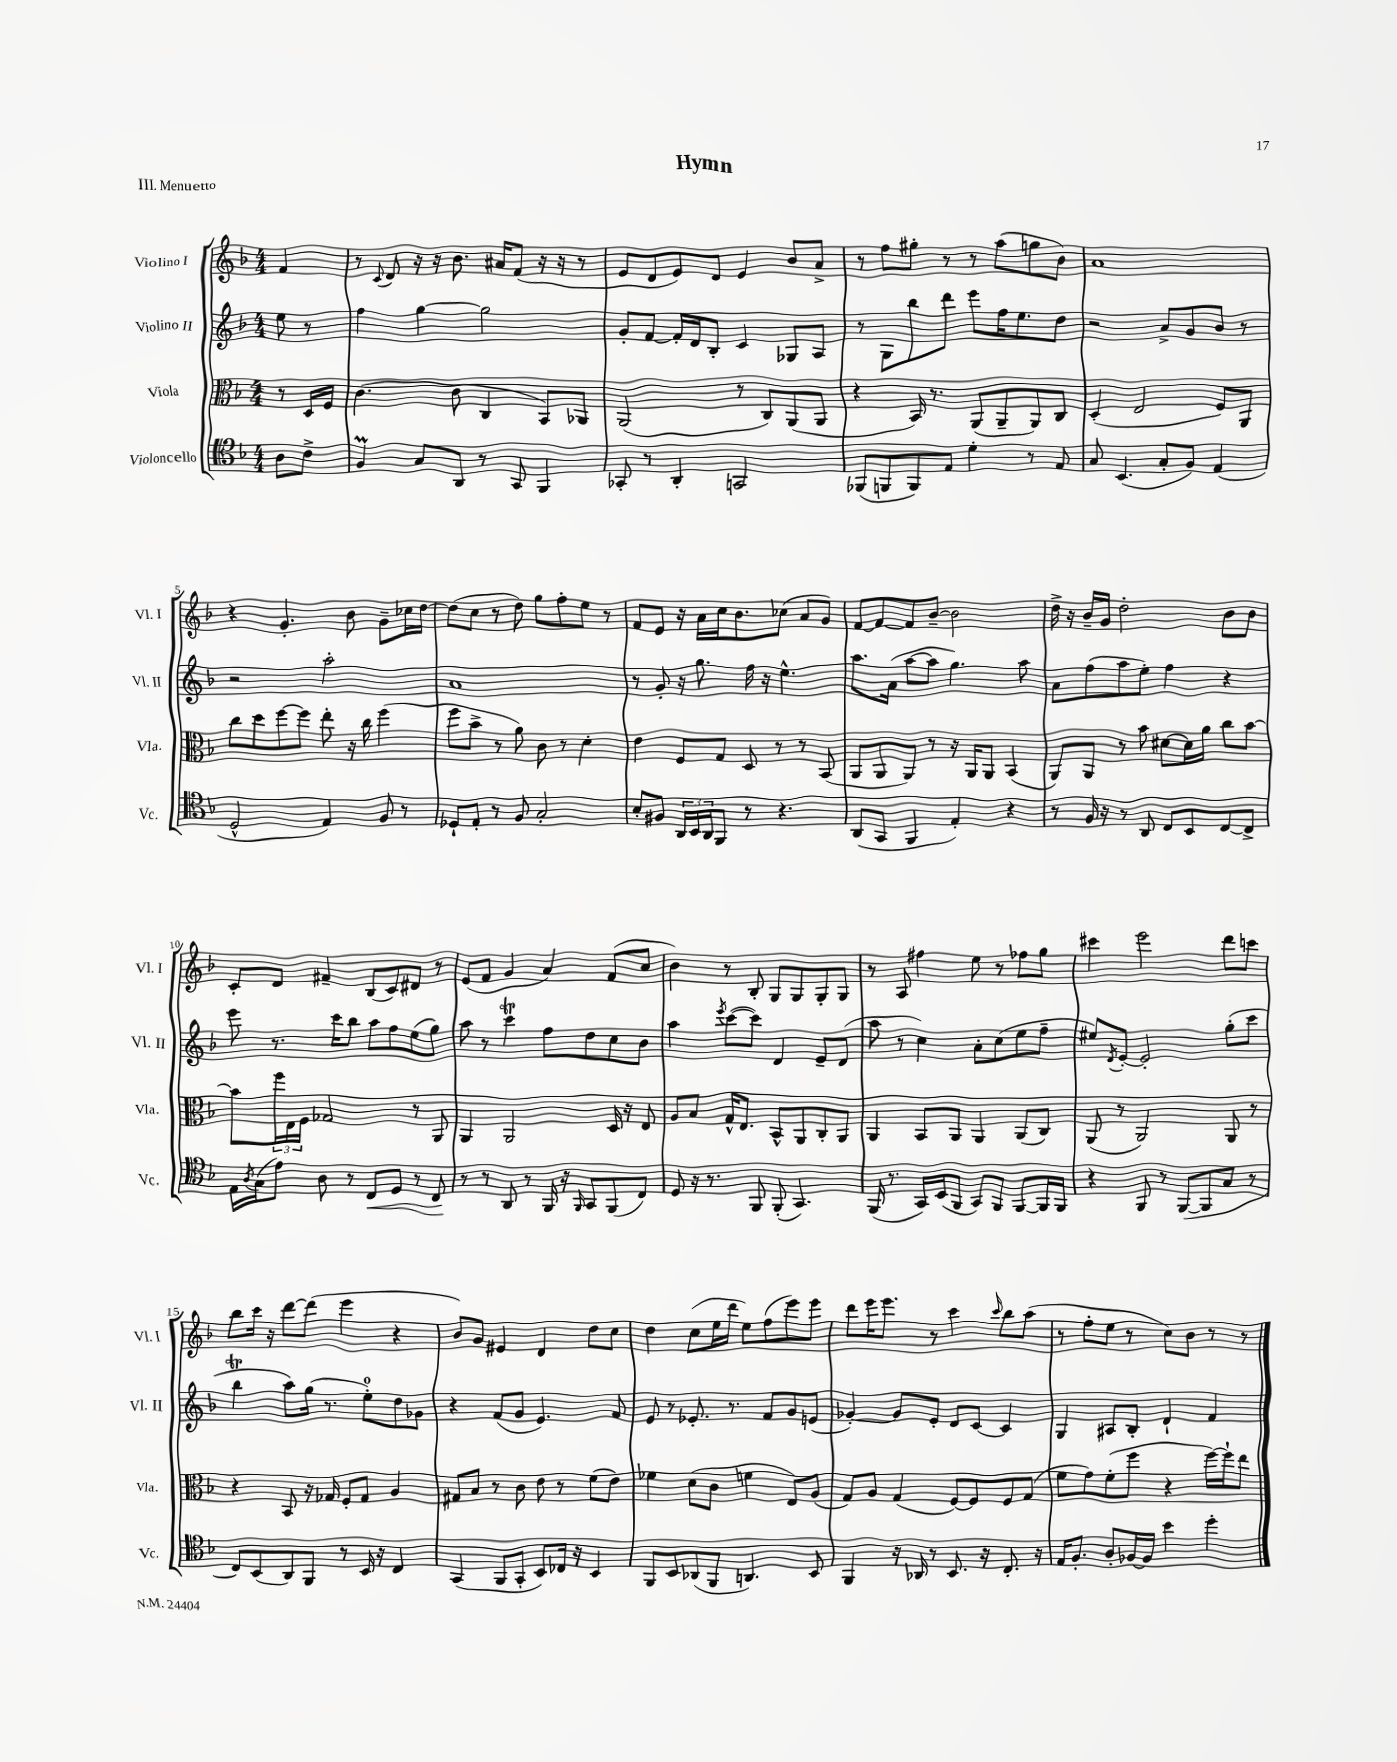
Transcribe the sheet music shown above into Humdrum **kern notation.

**kern	**kern	**kern	**kern
*staff4	*staff3	*staff2	*staff1
*clefC4	*clefC3	*clefG2	*clefG2
*k[b-]	*k[b-]	*k[b-]	*k[b-]
*M4/4	*M4/4	*M4/4	*M4/4
8A	8r	8ee	4f
8c^	16D	8r	.
.	16F	.	.
=	=	=	=
4F	(4.c	4ff	8r
.	.	.	8qqc
.	.	.	8d
8G	.	[4gg	16r
.	.	.	16r
8AA	8c	.	8.b-
8r	4C	2gg]	.
.	.	.	16a#
8GG	.	.	(8f
4FF	8BB-)	.	16r
.	.	.	16r
.	8AA-	.	8r
=	=	=	=
8GG-'	(2AA	8g'	8e
8r	.	[8f	8d
4AA'	.	16f']	8e)
.	.	16d	.
.	.	8B-'	8d
2GG	8r	4c	4e
.	8C)	.	.
.	(8AA	8G-	8b-
.	8AA	8A	8a^
=	=	=	=
(8FF-	4r	8r	8r
8FF	.	8G	8ff
8FF)	16BB-)	8bb-	8gg#'
.	8.r	.	.
8E	.	8ddd	8r
4d'	(8AA	8eee	8r
.	8AA~	16ff	(8aa
.	.	8.ee	.
8r	8AA)	.	8gg
8E	8C	8dd	8b-)
=	=	=	=
8G	(4D'	2r	1a
(4.BB-	.	.	.
.	2E	.	.
8G'	.	8a^	.
8F)	.	8g	.
(4E	8F)	8b-	.
.	8AA	8r	.
=	=	=	=
2D^^	8cc	2r	4r
.	8dd	.	.
.	[8ff	.	4.g'
.	8ff]	.	.
4E)	8ee'	2aa'	.
.	16r	.	8b-
.	16cc	.	.
8F	(4ff	.	8g~
8r	.	.	16cc-
.	.	.	[16dd
=	=	=	=
8D-`	8ff	1a	(8dd]
8E'	8b-^	.	8cc
8r	8r	.	8r
8F	8a)	.	8dd)
2G'	8c	.	8gg
.	8r	.	8ff'
.	4d'	.	8ee
.	.	.	8r
=	=	=	=
8B-'	4e	8r	8f
8F#	.	8g'	8e
24AA	8F	16r	16r
24BB-	.	.	.
.	.	8.gg	16a
24AA	.	.	.
8FF	8G	.	16cc
.	.	.	8.b-
8r	8D	16ff	.
.	.	16r	.
4.r	8r	4.ee^^	(8cc-
.	8r	.	8a
.	(8BB-	.	8g)
=	=	=	=
(8AA	8AA	8.aa	[8f
8GG	8AA	.	8f_
.	.	(16a	.
4FF	8AA)	[8aa	8f]
.	8r	8aa]	[8b-~
4E')	16r	4.gg)	2b-]
.	16AA	.	.
.	8AA	.	.
4r	(4BB-	.	.
.	.	8aa	.
=	=	=	=
8r	8AA)	8a	16dd^
.	.	.	16r
16F	8AA	(8ff	16b-~
16r	.	.	16g
8r	8r	8aa	2dd'
8AA	8b-	8ee')	.
8C	[8d#	4ff	.
8BB-	16d#]	.	.
.	16a	.	.
[8C	8cc	4r	8b-
8C^]	[8b-	.	8b-
=	=	=	=
16E	8b-]	8eee	8c'
8qA	.	.	.
(16G	.	.	.
8e)	24ff	8.r	8d
.	24E	.	.
.	24F	.	.
8A	2G-	.	4f#~
.	.	16ccc	.
8r	.	8bb-	.
8C	.	8aa	(8B-
8D	.	8ff	8c)
8r	8r	(8ee	8d#
8C	8AA	8gg)	8r
=	=	=	=
8r	4AA	8aa	(8e
8r	.	8r	8f
8AA	2AA	4ccc	4g
8r	.	.	.
16FF	.	8ff	4a)
16r	.	.	.
16qqFF	.	.	.
8GG	.	8dd	.
(8FF	16D	8cc	(8f
.	16r	.	.
8C)	8E	8b-	8cc
=	=	=	=
8D	8A	4aa	4b-)
16r	8B-	.	.
8.r	.	.	.
.	.	8qeee	.
.	16G^^	([8ccc	8r
.	8.E	.	.
8FF	.	8ccc])	8B-'
(8FF'	8BB-^^	4d	8G
4.GG)	8AA	.	8G
.	8C'	8e~	8G'
.	8AA	(8d	8G
=	=	=	=
(16FF	4AA	8aa	8r
8.r	.	.	.
.	.	8r	8A
16GG)	8BB-	4cc)	4ff#
(16BB-	.	.	.
8FF	8AA	.	.
8GG)	4AA	8a'	8ee
8FF	.	(8cc	8r
[8FF	(8AA	8ee	8ff-
16FF]	8C)	8ff~	8gg
16FF	.	.	.
=	=	=	=
4r	(8AA	8ee#)	4ccc#
.	.	8qd	.
.	8r	[8e'	.
8FF	2AA)	2e']	2eee
8r	.	.	.
([8FF	.	.	.
8FF]	.	.	.
8G	8AA	(8gg'	8ddd
8r	8r	8ccc	8ccc
=	=	=	=
8C)	4r	4bb-	8bb-
(8BB-	.	.	16ccc
.	.	.	16r
8AA)	8BB-	8aa)	[8ddd
8FF	16r	(16gg	(8ddd]
.	16G-	8.r	.
8r	8F'	.	4eee
16BB-	8G-	8ee')	.
16r	.	.	.
4C	4A	8dd	4r
.	.	8g-	.
=	=	=	=
(4GG	8G#	4r	8b-)
.	8B-	.	8g
8FF	8r	(8f	4e#
8GG'	8c	8g	.
8BB-)	8e	4.e)	4d
16C-	8r	.	.
16r	.	.	.
4BB-	(8f	.	8dd
.	8e)	8f	8cc
=	=	=	=
8FF	4f-	8e	4dd
8BB-	.	8r	.
(8AA-	(8d	8.e-'	(8cc
8FF	8c	.	16ee
.	.	8.r	16ddd
4.AA)	4f	.	8ee)
.	.	8f	(8ff
.	8E)	8g	8eee)
8BB-	(8A	(8e	8eee
=	=	=	=
4FF	8G)	[4g-')	8ddd
.	8A	.	16eee
.	.	.	8.eee
16r	(4G	8g-]	.
16AA-	.	.	.
8r	.	8e'	8r
8.BB-	[8F)	8d	4ccc
.	8F]	[8c	.
16r	.	.	.
.	.	.	16qqccc
8.C'	8F	4c]	8bb-
.	(8G	.	(8aa
16r	.	.	.
=	=	=	=
16E	8f	4G	8r
8.F'	.	.	.
.	8g)	.	8ff'
8A'	(8f'	8A#	8ee
[16F-	8ff	8B-'	8r
16F-]	.	.	.
4b-	4r	4d`	8cc)
.	.	.	8b-
4dd'	[16ff)	4f	8r
.	16ff`]	.	.
.	8ee	.	8r
==	==	==	==
*-	*-	*-	*-
